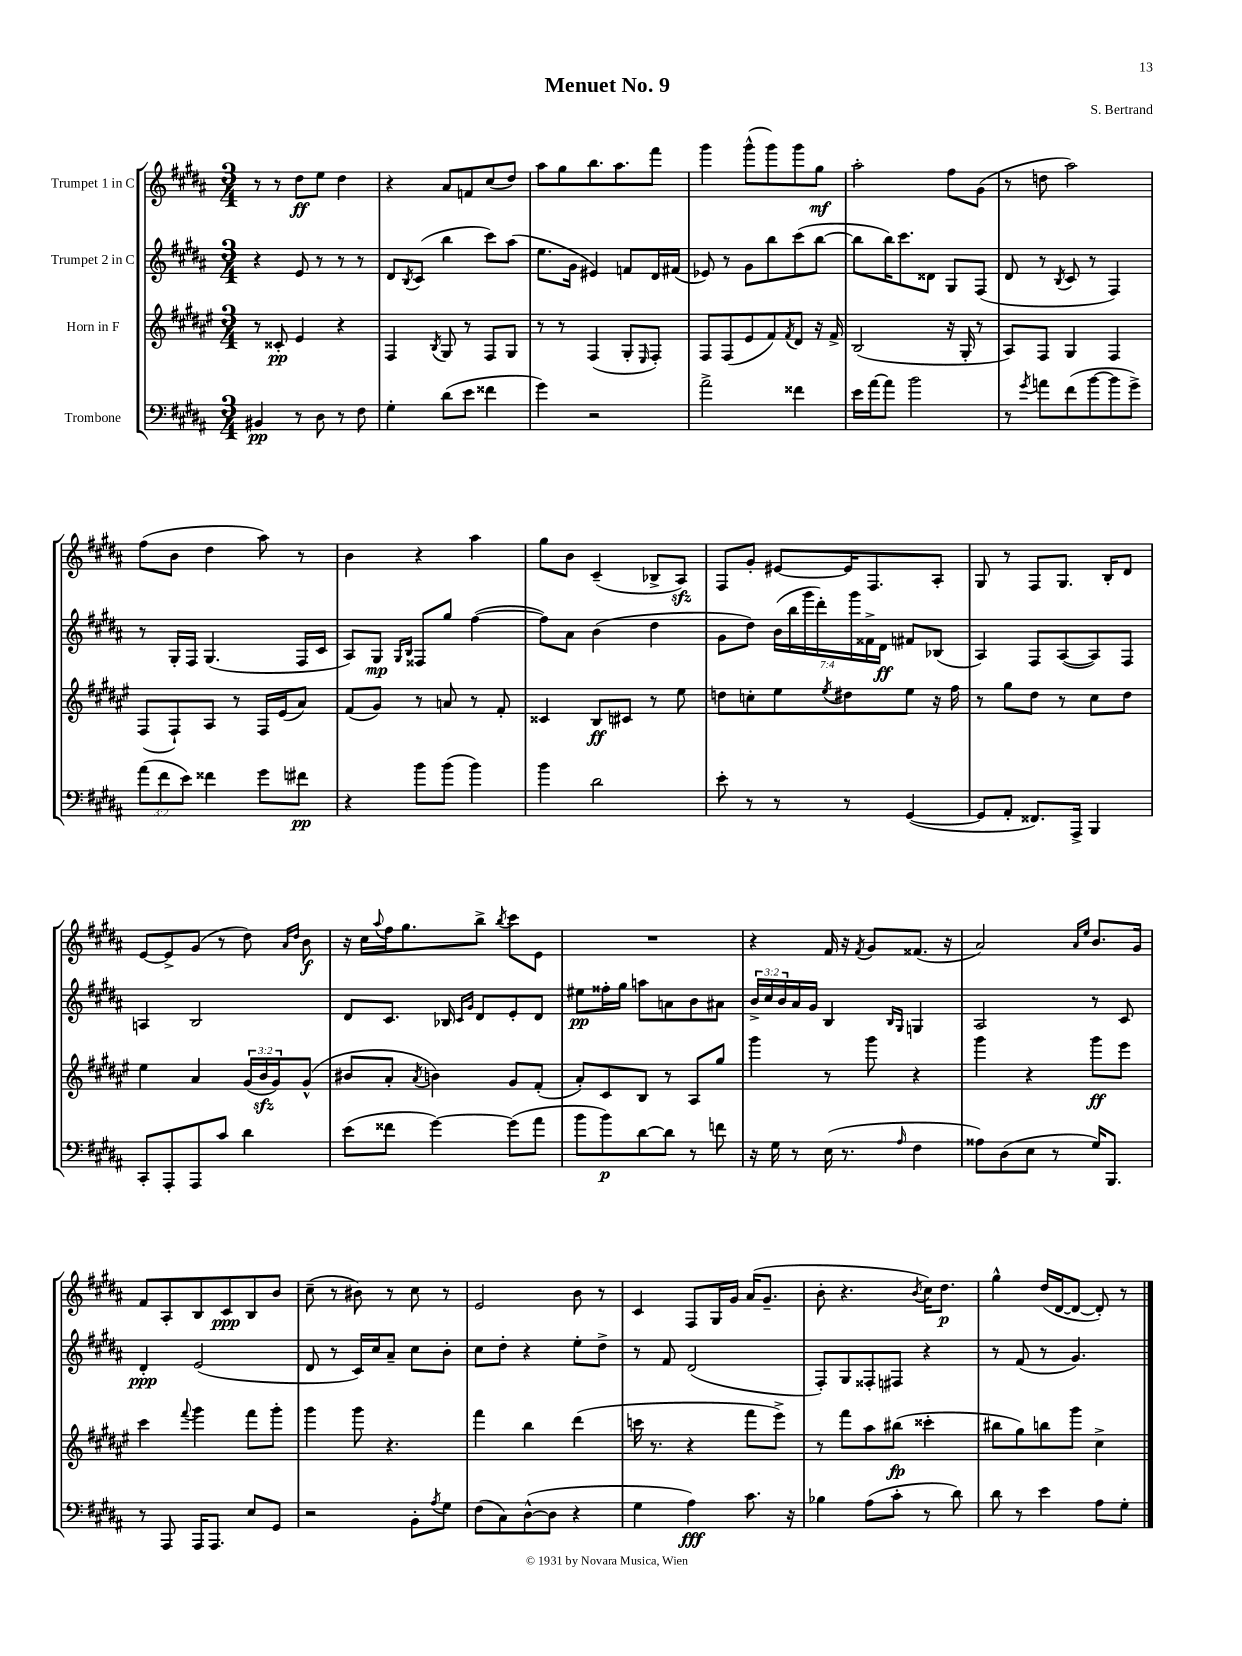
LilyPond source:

\header { title = "Menuet No. 9" composer = "S. Bertrand" }
<<
\new StaffGroup <<
\new Staff = "s0" \with { instrumentName = "Trumpet 1 in C" } {
    \clef treble \key b \major \numericTimeSignature \time 3/4
    r8 r8 dis''8\ff e''8 dis''4 |
    r4 ais'8 f'8 cis''8( dis''8) |
    ais''8 gis''8 b''8. ais''8. fis'''8 |
    gis'''4 gis'''8-^( gis'''8) gis'''8 gis''8\mf |
    ais''2-. fis''8 gis'8( |
    r8 d''8 ais''2) |
    fis''8( b'8 dis''4 ais''8) r8 |
    b'4 r4 ais''4 |
    gis''8 b'8 cis'4--( bes8-> ais8\sfz) |
    fis8 gis'8-. eis'8~ eis'16 fis8. ais8-. |
    gis8 r8 fis8 gis8. b16-. dis'8 |
    e'8~ e'8-> gis'8( r8 dis''8) \grace { ais'16 dis''16 } b'8\f |
    r16 cis''16 \appoggiatura { ais''8 } fis''16 gis''8. b''8-> \acciaccatura { b''8 } cis'''8 e'8 |
    R2. |
    r4 fis'16 r16 \acciaccatura { fis'8 } gis'8 fisis'8.( r16 |
    ais'2) \grace { ais'16 e''16 } b'8. gis'16 |
    fis'8 ais8-. b8 cis'8\ppp b8 b'8 |
    cis''8--( r8 bis'8) r8 cis''8 r8 |
    e'2 b'8 r8 |
    cis'4 fis8 gis16 gis'16 ais'16( gis'8.-- |
    b'8-. r4. \acciaccatura { b'8 } cis''16) dis''8.\p |
    gis''4-^ dis''16( dis'16~ dis'8~ dis'8-.) r8 \bar "|." |
}
\new Staff = "s1" \with { instrumentName = "Trumpet 2 in C" } {
    \clef treble \key b \major \numericTimeSignature \time 3/4 \override Staff.TupletNumber.text = #tuplet-number::calc-fraction-text
    r4 e'8 r8 r8 r8 |
    dis'8 \acciaccatura { b8 } cis'8( b''4 cis'''8) ais''8( |
    e''8. gis'16 eis'4) f'8 dis'16 fis'16( |
    ees'8) r8 gis'8 b''8 cis'''8( b''8~ |
    b''8 b''16) cis'''8. disis'8 gis8 fis8( |
    dis'8 r8 \acciaccatura { b8 } cis'8 r8 fis4) |
    r8 gis16-. fis16 gis4.( fis16 cis'16 |
    ais8) gis8\mp \grace { gis16 b16 } fisis8 gis''8 fis''4~( |
    fis''8) ais'8 b'4( dis''4 |
    gis'8 dis''8) \tuplet 7/4 { b'16( b''16 gis'''16 dis'''16-.) gis'''16 fisis'16-> dis'16\ff } fis'8 bes8( |
    ais4) fis8 ais8~( ais8) fis8 |
    a4 b2 |
    dis'8 cis'8. bes16 \grace { cis'16 gis'16 } dis'8 e'8-. dis'8 |
    eis''8\pp fisis''16-. gis''16 a''8 a'8 b'8 ais'8 |
    \tuplet 3/2 { b'16-> cis''16 b'16 } ais'16 gis'16 b4 \grace { b16 gis16 } g4 |
    ais2 r8 cis'8 |
    dis'4-.\ppp e'2( |
    dis'8 r8 cis'16) cis''16 ais'8-- cis''8 b'8-. |
    cis''8 dis''8-. r4 e''8-. dis''8-> |
    r8 fis'8 dis'2( |
    fis8-.) gis8 fisis8-. fis8 r4 |
    r8 fis'8( r8 gis'4.) \bar "|." |
}
\new Staff = "s2" \with { instrumentName = "Horn in F" } {
    \clef treble \key fis \major \numericTimeSignature \time 3/4 \override Staff.TupletNumber.text = #tuplet-number::calc-fraction-text
    r8 cisis'8-.\pp eis'4 r4 |
    fis4 \acciaccatura { b8 } gis8 r8 fis8 gis8 |
    r8 r8 fis4( gis8-. \grace { eis16 } fis8-.) |
    fis8 fis8( eis'8 fis'8) \acciaccatura { fis'8 } dis'8 r16 fis'16-> |
    b2( r16 gis16-. r8 |
    ais8) fis8 gis4 fis4 |
    fis8( fis8-!) ais8 r8 fis16 eis'16( ais'8) |
    fis'8( gis'8) r8 a'8 r8 fis'8-. |
    cisis'4 b8\ff cis'8 r8 eis''8 |
    d''8 c''8-. eis''8 \acciaccatura { eis''8 } dis''8 eis''8 r16 fis''16 |
    r8 gis''8 dis''8 r8 cis''8 dis''8 |
    eis''4 ais'4 \tuplet 3/2 { gis'16( b'16\sfz gis'16) } gis'8-^( |
    bis'8 ais'8-. \acciaccatura { ais'8 } b'4) gis'8 fis'8-.( |
    ais'8-.) cis'8 b8 r8 ais8 gis''8 |
    gis'''4 r8 gis'''8 r4 |
    gis'''4 r4 gis'''8\ff eis'''8 |
    cis'''4 \appoggiatura { fis'''8 } gis'''4 fis'''8 gis'''8-. |
    gis'''4 gis'''8 r4. |
    fis'''4 b''4 dis'''4( |
    c'''16 r8. r4 fis'''8 eis'''8->) |
    r8 fis'''8 ais''8 bis''8\fp( cisis'''4-. |
    bis''8 gis''8) b''8 gis'''8 cis''4-> \bar "|." |
}
\new Staff = "s3" \with { instrumentName = "Trombone" } {
    \clef bass \key b \major \numericTimeSignature \time 3/4 \override Staff.TupletNumber.text = #tuplet-number::calc-fraction-text
    bis,4\pp r8 dis8 r8 fis8 |
    gis4-. dis'8( e'8 fisis'4 |
    gis'4) r2 |
    ais'2-> fisis'4 |
    e'16 ais'16~ ais'8 b'2 |
    r8 \acciaccatura { gis'8 } a'8 fis'8( b'8~ b'8 gis'8->) |
    \tuplet 3/2 { ais'8( fis'8 e'8) } fisis'4 gis'8 fis'8\pp |
    r4 b'8 b'8( b'4) |
    b'4 dis'2 |
    e'8-. r8 r8 r8 gis,4~( |
    gis,8 ais,8-. fisis,8.) ais,,16-> b,,4 |
    cis,8-. ais,,8-. ais,,8 cis'8 dis'4 |
    e'8( fisis'8 gis'4~) gis'8( ais'8 |
    b'8 b'8\p) dis'8~ dis'8 r8 f'8 |
    r16 gis16 r8 e16( r8. \grace { ais16 } fis4 |
    aisis8) dis8( e8 r8 gis16) b,,8. |
    r8 ais,,8 ais,,16 ais,,8. e8 gis,8 |
    r2 b,8-. \acciaccatura { ais8 } gis8 |
    fis8( cis8) dis8~-^( dis8 r4 |
    gis4 ais4\fff) cis'8. r16 |
    bes4 ais8( cis'8-. r8 dis'8) |
    dis'8 r8 e'4 ais8 gis8-. \bar "|." |
}
>>
>>
\layout { \context { \Score \remove "Bar_number_engraver" } }
